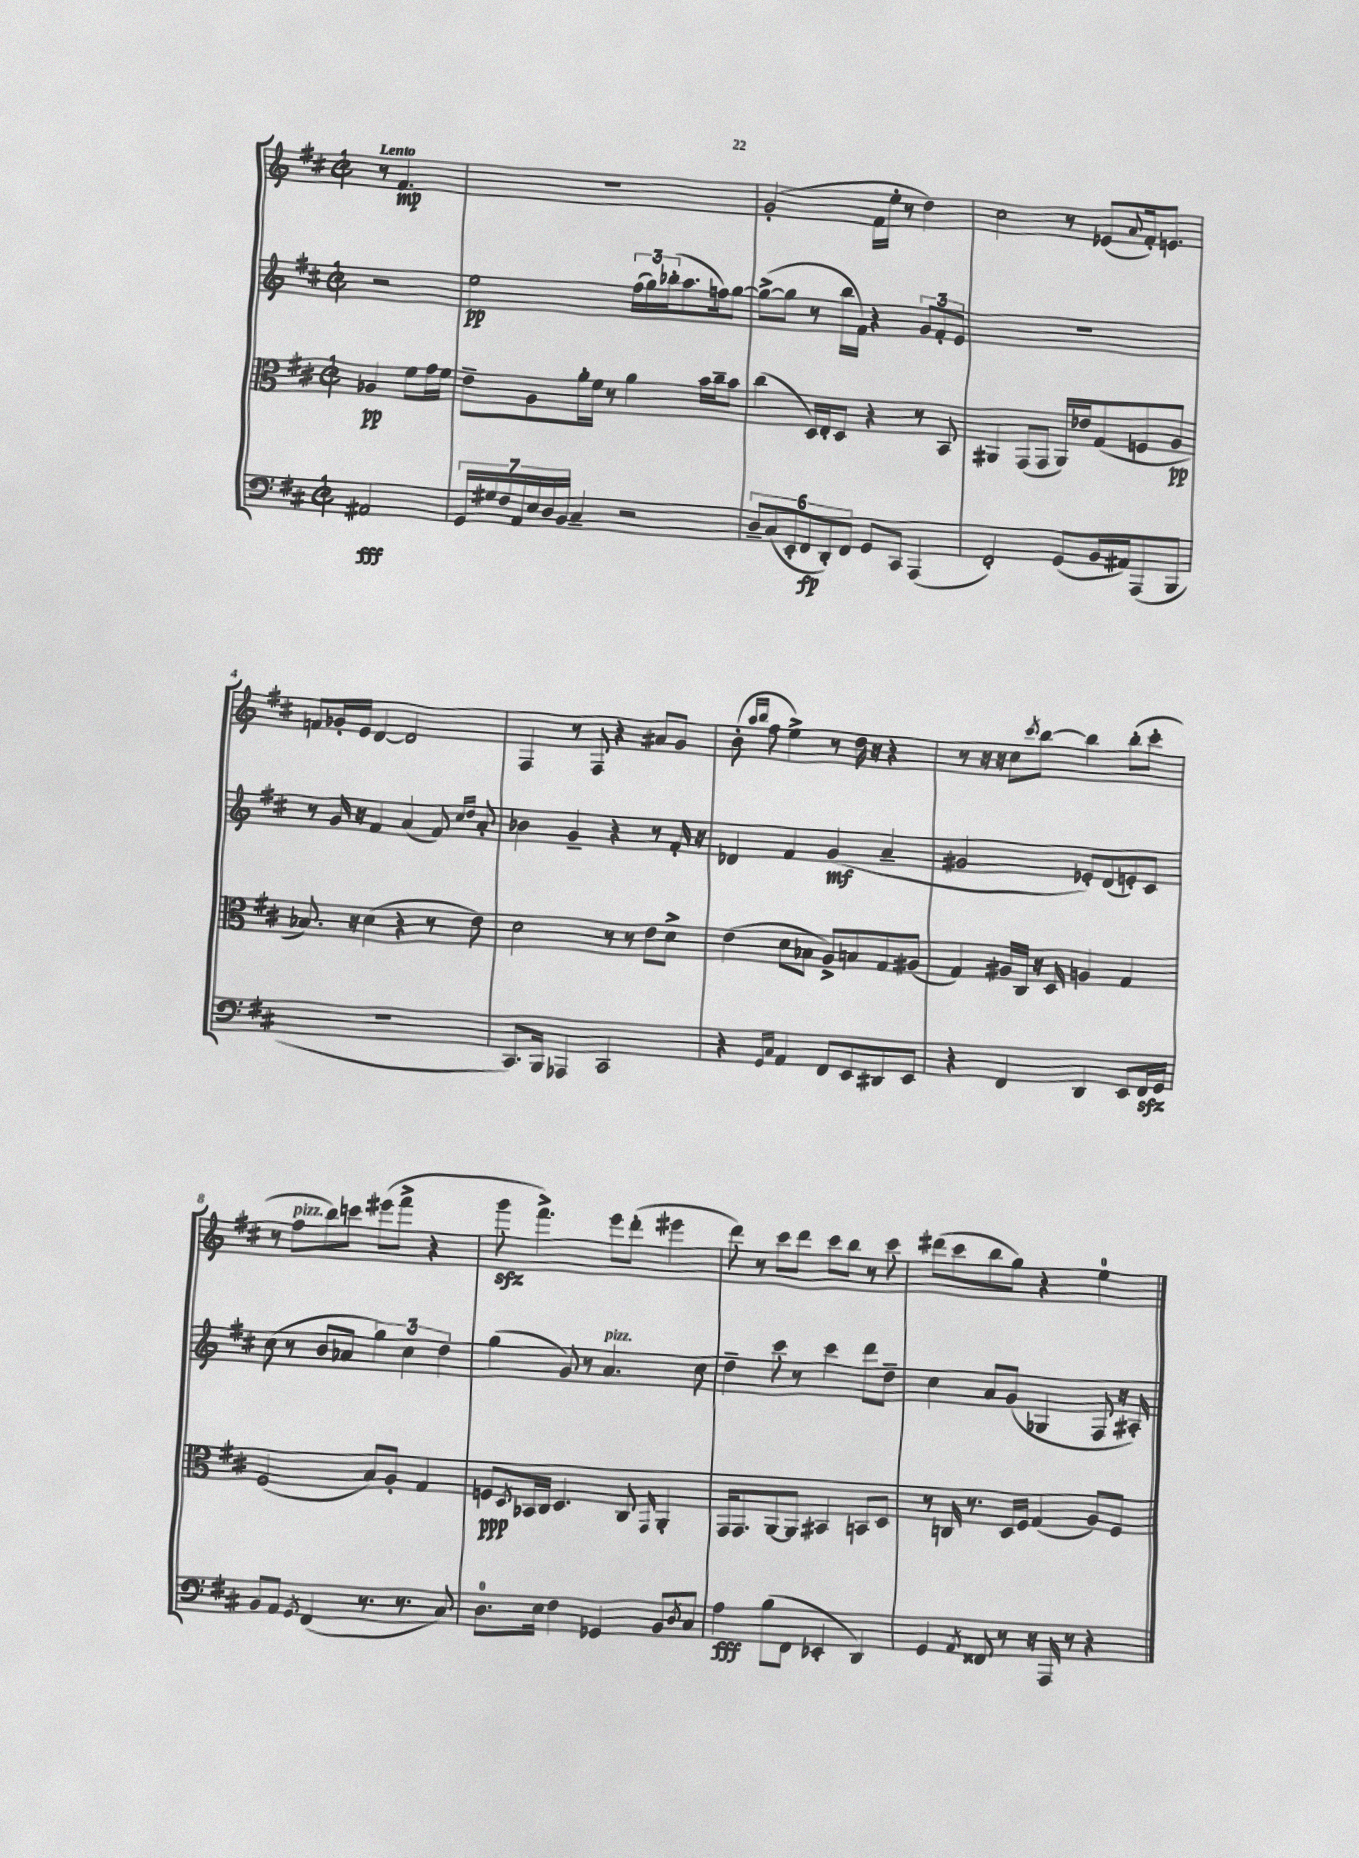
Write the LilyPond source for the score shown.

<<
\new StaffGroup <<
\new Staff = "s0" {
    \clef treble \key d \major \defaultTimeSignature \time 2/2 \partial 2 \tempo "Lento"
    r8 fis'4.\mp |
    R1 |
    g'2-.( fis'16 e''16-. r8 d''4) |
    cis''2 r8 ees'8( \appoggiatura { a'8 } fis'16-.) e'8. |
    f'8 ges'16-. e'16 d'4~ d'2 |
    fis4 r8 fis8 r4 ais'8 g'8 |
    b'8-.( \grace { a''16 b''16 } fis''8 e''4->) r8 d''16 r16 r4 |
    r8 r16 r16 cis''8 \acciaccatura { cis'''8 } b''8~ b''4 b''8-.( cis'''8-. |
    r8 fis''8^\markup { \italic "pizz." } b''8) c'''8 eis'''8( fis'''8-> r4 |
    g'''8\sfz fis'''4.->) e'''8 d'''8-.( eis'''4 |
    d'''8) r8 cis'''8 d'''8 cis'''8 b''8 r8 cis'''8 |
    dis'''8( cis'''8 b''8 g''8) r4 e''4-0 \bar "|." |
}
\new Staff = "s1" {
    \clef treble \key d \major \defaultTimeSignature \time 2/2 \partial 2
    r2 |
    e''2\pp \tuplet 3/2 { fis''16( g''16) bes''16-.( } a''8. f''16) g''8~ |
    g''8~->( g''8 r8 b''16 fis'16) r4 \tuplet 3/2 { g'8 fis'8-. e'8 } |
    R1 |
    r8 g'16 r16 fis'4 a'4( fis'8) \grace { cis''16 d''16 } a'8-. |
    bes'4 g'4-- r4 r8 fis'16-. r16 |
    des'4 fis'4 g'4\mf( a'4-- |
    gis'2 ees'8-.) d'8( e'8-.) cis'8 |
    cis''8( r8 b'8 aes'8 \tuplet 3/2 { g''4) cis''4 d''4 } |
    g''4( g'8) r8 a'4.^\markup { \italic "pizz." } cis''8 |
    d''4-- cis'''8 r8 cis'''4 d'''8 d''8-- |
    cis''4 a'8 g'8( ges4 fis8 r16 ais16-.) \bar "|." |
}
\new Staff = "s2" {
    \clef alto \key d \major \defaultTimeSignature \time 2/2 \partial 2
    aes4\pp fis'8 g'16 fis'16 |
    e'8-- a8 a'16-. fis'16 r8 a'4 b'16 cis''16-- b'8 |
    cis''4( d16) e16-. d8 r4 r8 b,8 |
    ais,4 g,8( g,8 ais,16) ees'16 g8( f8 a8\pp |
    bes8.) r16 d'4( r4 r8 e'8) |
    d'2 r8 r8 e'8 d'8-> |
    e'4( d'8 bes8 a8->) b8 g8 ais8( |
    g4) ais16 cis16 r16 d16 a4 g4 |
    fis2( b8) a8-. g4 |
    f8\ppp \acciaccatura { d8 } bes,16 cis16 d4. cis8 \grace { g,16 } a,4-. |
    g,16 g,8. a,8~ a,8 bis,4 b,8 d8 |
    r8 c16 r8. d16 fis16 g4( a8) fis8 \bar "|." |
}
\new Staff = "s3" {
    \clef bass \key d \major \defaultTimeSignature \time 2/2 \partial 2
    ais,2\fff |
    \tuplet 7/4 { g,16 gis16 fis16 a,16 e16 d16 b,16 } cis4-- r2 |
    \tuplet 6/4 { d8-- cis8( e,8-. fis,8\fp d,8-.) fis,8 } g,8 cis,8 a,,4( |
    fis,2-.) g,8( b,16 ais,16) a,,8( b,,8 |
    R1 |
    cis,8.) b,,16 aes,,4 cis,2 |
    r4 \grace { g,16 cis16 } a,4 fis,8 e,8 dis,8 e,8 |
    r4 fis,4 d,4 e,8 fis,16\sfz g,16 |
    b,8 a,8 \acciaccatura { g,8 } fis,4( r8. r8. cis8) |
    d8.-0 e16 fis4 ges,4 b,8 \acciaccatura { d8 } cis8 |
    a4\fff b8( fis,8 ees,4-. d,4) |
    g,4 \acciaccatura { a,8 } fisis,8 r8 r16 a,,16 r8 r4 \bar "|." |
}
>>
>>
